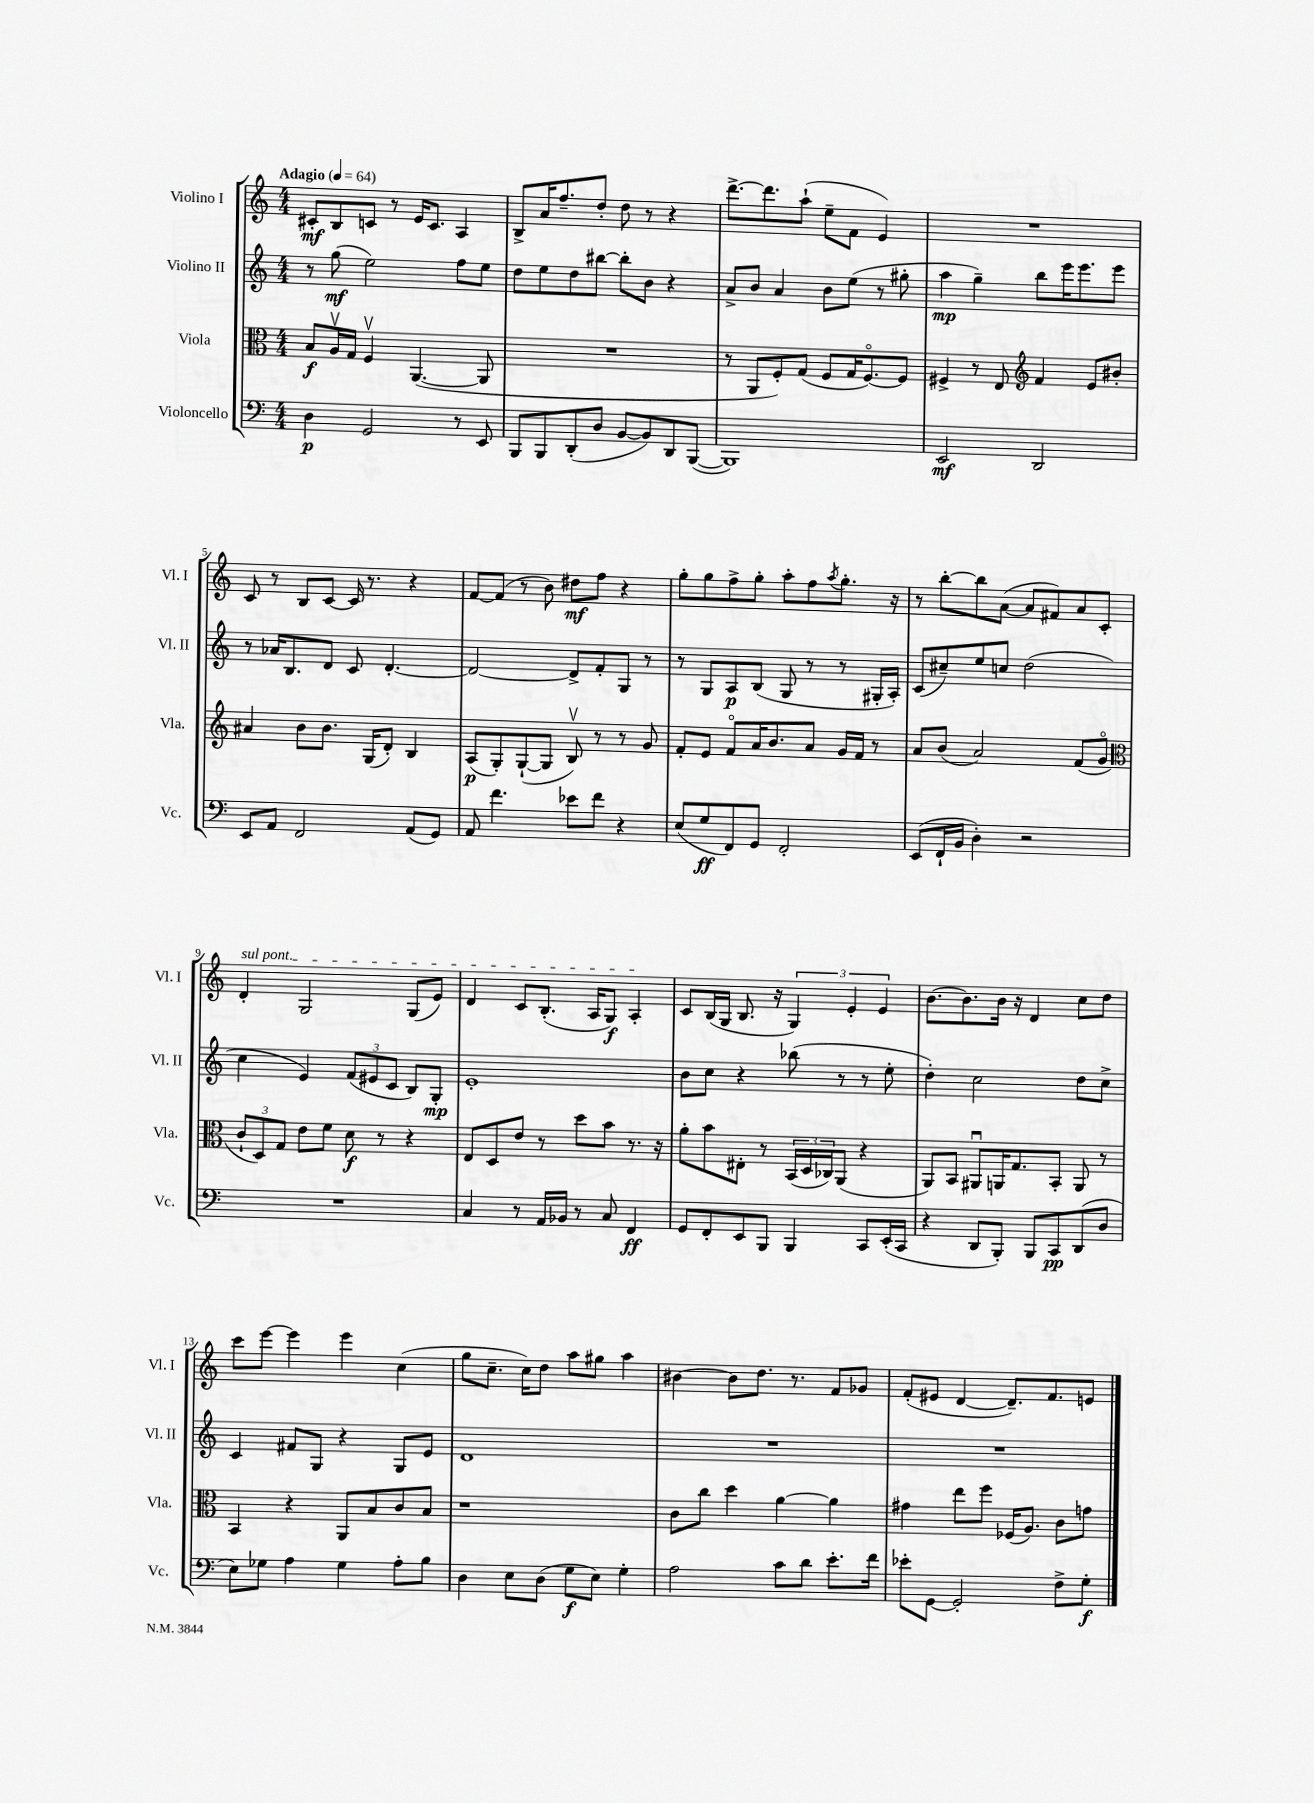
<<
\new StaffGroup <<
\new Staff = "s0" \with { instrumentName = "Violino I" shortInstrumentName = "Vl. I" } {
    \clef treble \key c \major \numericTimeSignature \time 4/4 \tempo "Adagio" 4 = 64
    cis'8-.\mf b8 c'8 r8 e'16 c'8. a4 |
    b8-> a'16 f''8.-- d''8-. d''8 r8 r4 |
    d'''8.~-> d'''8. a''8-!( e''8-- f'8 e'4) |
    R1 |
    c'8 r8 b8 c'8~ c'16 r8. r4 |
    f'8~ f'8( r8 b'8) dis''8\mf f''8 r4 |
    g''8-. g''8 f''8-> g''8-. a''8-. f''8 \acciaccatura { a''8 } g''8.-. r16 |
    r8 b''8~-. b''8 a'8~( a'8 fis'8) a'8 c'8-. |
    \once \override TextSpanner.bound-details.left.text = \markup { \italic "sul pont." } d'4-.\startTextSpan g2 g8( e'8) |
    d'4 c'8 b8.-.( a16 g8\f) a4-.\stopTextSpan |
    c'8 b16( g16 b8. r16 \tuplet 3/2 { g4) e'4-. e'4 } |
    b'8.~ b'8. b'16 r16 d'4 c''8 d''8 |
    c'''8 e'''8~ e'''4 e'''4 c''4( |
    g''8 c''8.-- c''16) d''8 a''8 gis''8 a''4 |
    bis'4~ bis'8 d''8. r8. f'8 ges'8 |
    f'8-.( eis'8 d'4~ d'8.--) f'8. e'8 \bar "|." |
}
\new Staff = "s1" \with { instrumentName = "Violino II" shortInstrumentName = "Vl. II" } {
    \clef treble \key c \major \numericTimeSignature \time 4/4
    r8 g''8\mf( e''2) f''8 e''8 |
    d''8 e''8 d''8 bis''8~ bis''8-. b'8 r4 |
    a'8-> b'8 a'4 b'8 e''8( r8 gis''8-. |
    a''4\mp g''4--) b''8 e'''16 e'''8. e'''8 |
    r8 aes'16 b8. d'8 c'8 d'4.~-. |
    d'2~ d'8-> f'8-. g8 r8 |
    r8 g8 a8\p b8( g8 r8 r8 gis16-. a16-.) |
    c'8( cis''8--) e''8 c''8 d''2( |
    c''4 e'4) \tuplet 3/2 { f'8( eis'8 c'8 } b8) g8-.\mp |
    e'1-. |
    b'8 c''8 r4 bes''8( r8 r8 e''8-. |
    d''4-.) c''2 d''8 c''8-> |
    c'4 fis'8 g8 r4 g8 e'8 |
    d'1 |
    R1 |
    R1 \bar "|." |
}
\new Staff = "s2" \with { instrumentName = "Viola" shortInstrumentName = "Vla." } {
    \clef alto \key c \major \numericTimeSignature \time 4/4
    b8\f a16\upbow g16 f4\upbow a,4.~( a,8 |
    R1 |
    r8 a,8 f8-.) g8( f8 g16 f8.~\flageolet) f8 |
    fis4-> r8 e8 \clef treble f'4 e'8 bis'8-. |
    ais'4 b'8 b'8. g16( d'8-.) b4 |
    a8\p( g8-.) g8~-!( g8 b8\upbow) r8 r8 g'8 |
    f'8-. e'8 f'8\flageolet a'16 b'8. a'8 g'16 f'16 r8 |
    a'8 b'8( a'2) f'8( g'8\flageolet |
    \clef alto \tuplet 3/2 { c'8-! d8) g8 } e'8 f'8 d'8\f r8 r4 |
    e8 d8 e'8 r8 d''8 b'8 r8. r16 |
    a'8-. b'8 eis8-. r8 \tuplet 3/2 { b,16( d16 ces16) } a,8( r4 |
    a,8) b,8 ais,8\downbow a,16 g8. b,8-. a,8 r8 |
    b,4 r4 a,8 b8 c'8 b8 |
    r1 |
    c'8 c''8 d''4 a'4~ a'4 |
    gis'4 e''8 f''8 fes16( a8.) c'8 g'8 \bar "|." |
}
\new Staff = "s3" \with { instrumentName = "Violoncello" shortInstrumentName = "Vc." } {
    \clef bass \key c \major \numericTimeSignature \time 4/4
    d4\p g,2 r8 e,8 |
    b,,8 b,,8 d,8-.( d8 b,8~ b,8) d,8 b,,8~( |
    b,,1) |
    e,2\mf d,2 |
    e,8 a,8 f,2 a,8( g,8) |
    a,8 f'4. ees'8 f'8 r4 |
    e8( g8\ff f,8) g,8 f,2-. |
    e,8( f,16-! b,16 d4-.) r2 |
    R1 |
    c4 r8 a,16 bes,16 r8 c8 f,4\ff |
    g,8 f,8-. e,8 b,,8 b,,4 c,8 e,16-.( c,16 |
    r4 d,8 b,,8-.) b,,8 c,8\pp d,8( d8 |
    e8) ges8 a4 ges4 a8-. b8 |
    d4 e8 d8( g8\f e8) g4-. |
    a2 c'8 d'8 e'8.-. f'16 |
    ees'8-. g,8~ g,2-. f8-> g8-.\f \bar "|." |
}
>>
>>
